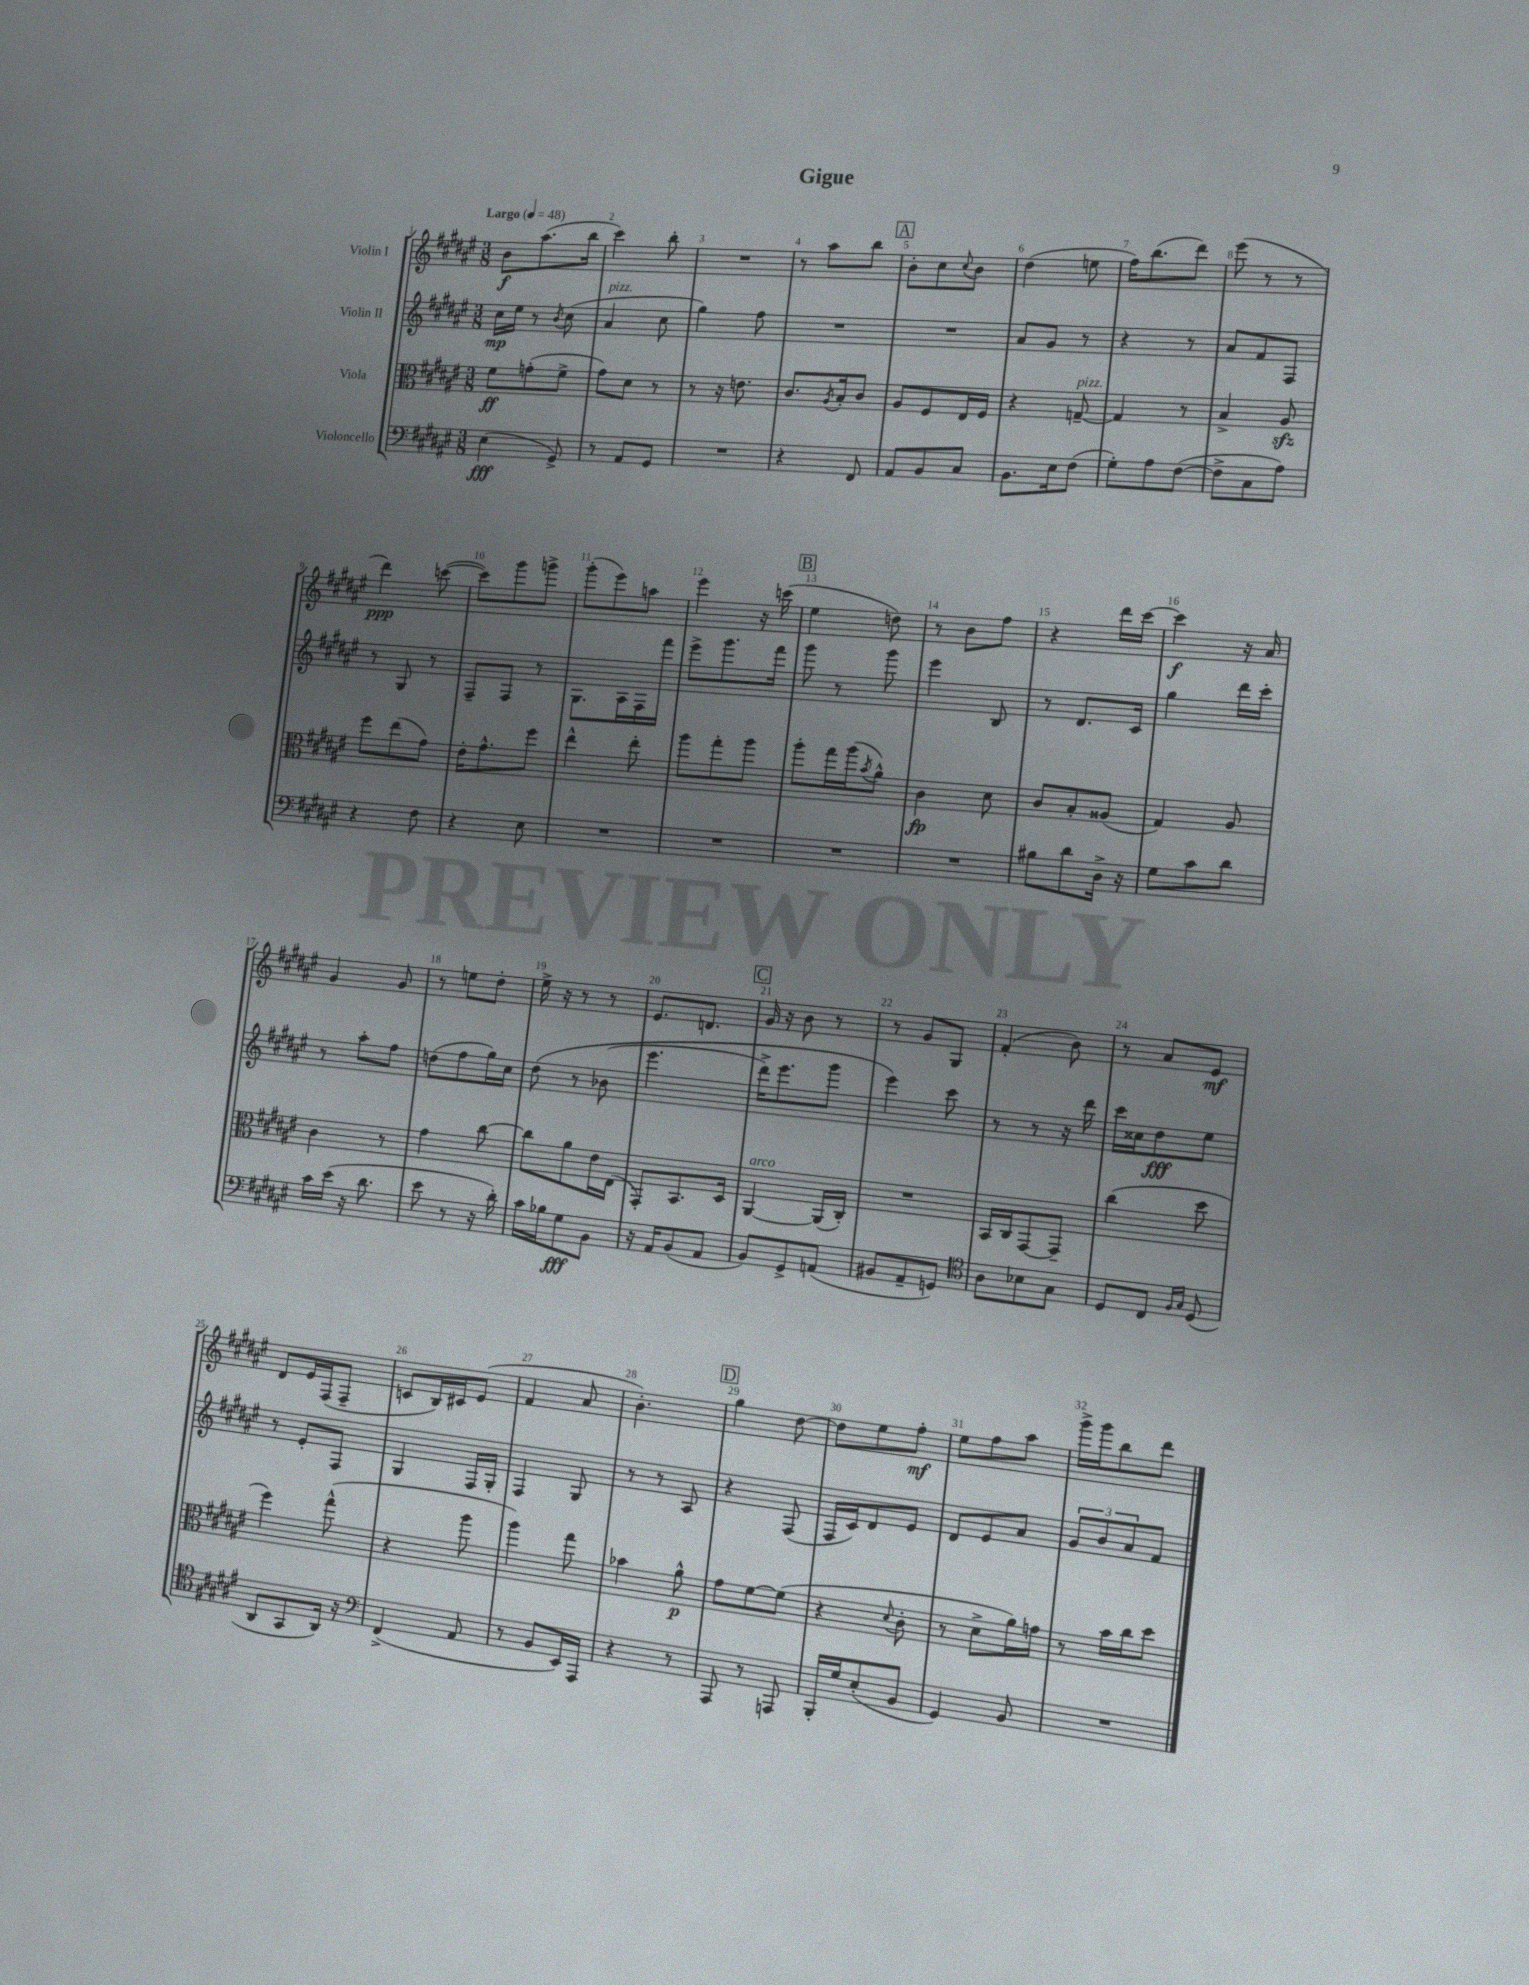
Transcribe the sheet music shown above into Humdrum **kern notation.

**kern	**kern	**kern	**kern
*staff4	*staff3	*staff2	*staff1
*clefF4	*clefC3	*clefG2	*clefG2
*k[f#c#g#d#a#e#]	*k[f#c#g#d#a#e#]	*k[f#c#g#d#a#e#]	*k[f#c#g#d#a#e#]
*M3/8	*M3/8	*M3/8	*M3/8
*MM48	*MM48	*MM48	*MM48
(4E#\	8f#\L	16cc#\LL	8b\L
.	.	16ee#\JJ	.
.	(8g'\	8r	(8.aa#\
.	.	8qb/	.
8GG#^/)	8f#^\J	(8cc#\	.
.	.	.	16bb\Jk
=	=	=	=
8r	8g#\L)	4a#/	4ccc#\)
8AA#/L	8d#\J	.	.
8GG#/J	8r	8cc#\	8bb'\
=	=	=	=
4.r	8r	4gg#\)	4.r
.	16r	.	.
.	8.e\	.	.
.	.	8ff#\	.
=	=	=	=
4r	8.c#/L	4.r	8r
.	.	.	8aa#\L
.	8qA#/	.	.
.	16B'/k	.	.
8FF#/	8c#/J	.	8bb\J
=	=	=	=
8AA#/L	8A#/L	4.r	8b'\L
8BB/	8F#/	.	8cc#\
.	.	.	8qqcc#/
8C#/J	16E#/L	.	8b\J
.	16F#/JJ	.	.
=	=	=	=
8.BB\L	4r	8a#/L	(4dd#\
.	.	8g#/J	.
16E#\k	.	.	.
(8F#\J	[8G~/	8r	8ee\
=	=	=	=
8G#'\L)	4G/]	4r	16ff#\LK)
.	.	.	(8.bb\
8A#\	.	.	.
([8F#\J	8r	8r	8ddd#\J)
=	=	=	=
8F#^\]L	4B^/	8a#/L	(8eee#\
8C#\	.	8f#/	8r
8A#\J)	8A#/	8F#/J	8r
=	=	=	=
4r	8ff#\L	8r	4ddd#\)
.	(8ee#\	8G#/	.
8F#\	8g#\J)	8r	([8ccc\
=	=	=	=
4r	16e#'\LK	8F#~/L	8ccc\]L)
.	8.g#^^\	.	.
.	.	8F#/J	8ggg#\
8E#\	8ff#\J	8r	8ggg^\J
=	=	=	=
4.r	4ee#^^\	8.G#\L	(8ggg#'\L
.	.	.	8eee#\)
.	.	16A#\L	.
.	8ee#'\	16F#\	8aa\J
.	.	16fff#\JJ	.
=	=	=	=
4.r	8aa#\L	8eee#^\L	4eee#\
.	8gg#'\	8.ggg#\	.
.	8aa#\J	.	16r
.	.	16fff#\Jk	(16ccc\
=	=	=	=
4.r	8aa#'\L	8ggg#\	4ee#\
.	16gg#\L	8r	.
.	(16aa#\J	.	.
.	8qb/	.	.
.	8a#^^\J)	8ggg#\	8dd\)
=	=	=	=
4.r	4c#\	4eee#\	8r
.	.	.	8b\L
.	8d#\	8B/	8ff#\J
=	=	=	=
8B#\L	8c#/L	8r	4r
8d#\	8B'/	8.d#/L	.
16D#^\Jk	(8A##/J	.	16ddd#\LL
16r	.	16c#/Jk	[16ccc#\JJ
=	=	=	=
8G#\L	4G#/)	4gg#\	4ccc#\]
8c#\	.	.	.
8d#\J	8A#/	16ddd#\LL	16r
.	.	16ccc#'\JJ	16a#/
=	=	=	=
16c#\LL	4c#\	8r	4g#/
(16e#\JJ	.	.	.
16r	.	8aa#'\L	.
8.d#\	.	.	.
.	8r	8ff#\J	8g#/
=	=	=	=
8e#\	4g#\	(8dd\L	8r
8r	.	8ff#\	8ee\L
16r	[8cc#\	16gg#\L)	8dd#'\J
16d#'\)	.	16cc#\JJ	.
=	=	=	=
16c#\LL	8cc#\]L	&(8dd#\	16ee#^\
16B-\J	.	.	16r
8G#\	8a#\	8r	8r
8BB\J	16e#\L	(8b-\	8r
.	(16E#\JJ	.	.
=	=	=	=
16r	8GG#'/L)	4.eee#\	8.e#/L
16AA#/LK	.	.	.
(8BB/	8.BB/	.	.
.	.	.	8.d/J
8AA#/J	.	.	.
.	16D#/Jk	.	.
=	=	=	=
8BB/L)	[4AA#/	16ddd#^\LK)	16g#/
.	.	8.eee#\	16r
8GG#^/	.	.	8b\
(8AA/J	(16AA#/]LL	8ggg#\J	8r
.	16C#'/JJ)	.	.
=	=	=	=
8BB#/L	4.r	4eee#\&)	8r
8AA#~/	.	.	8g#/L
8GG/J)	.	8ccc#\	8G#/J
=	=	=	=
*clefC4	*	*	*
8A#\L	16BB/LL	8r	(4f#'/
.	16C#/J	.	.
8B-\	[8GG#/	8r	.
8G#\J	8GG#~/]J	16r	8b\)
.	.	16ddd#\	.
=	=	=	=
8D#/L	(4cc#\	16ccc#\LL	8r
.	.	16cc##\J	.
8C#/J	.	8dd#\	8a#/L
16qqF#/LL	.	.	.
16qqG#/JJ	.	.	.
(8D#/	8dd#\	8ee#\J	8e#/J
=	=	=	=
8AA#/L	4ff#\)	8r	8d#/L
8GG#/	.	8e#'/L	16e#/L
.	.	.	(16F#/J
16AA#/Jk)	(8gg#^^\	8F#/J	8F#~/J
16r	.	.	.
=	=	=	=
*clefF4	*	*	*
(4FF#^/	4r	4G#/	8c/L
.	.	.	16B/L)
.	.	.	16c#/J
8AA#/	8aa#\	16F#/LL	(8e#/J
.	.	16G#'/JJ	.
=	=	=	=
8r	4aa#\)	4F#/	4f#/
8BB/L	.	.	.
16EE#/L)	8gg#\	8G#/	8a#/
16AAA#/JJ	.	.	.
=	=	=	=
4r	4b-\	8r	4.b'\)
.	.	8r	.
8r	8a#^^\	8A#/	.
=	=	=	=
8AAA#/	8g#\L	4r	4gg#\
8r	[8f#\	.	.
8AAA/	(8f#\]J	(8F#/	[8dd#\
=	=	=	=
16BBB'/LL	4r	16F#/LL	8dd#\]L
16G#/J	.	16c#/J)	.
(8E#'/	.	8d#/	8ee#\
.	8qqd#/	.	.
8BB/J	8c#'\	8e#/J	8ff#'\J
=	=	=	=
4GG#/)	8r	8d#/L	8ee#\L
.	8d#^\L	8e#/	8ff#\
8BB/	16a#\L)	8a#/J	8aa#\J
.	16g\JJ	.	.
=	=	=	=
4.r	8r	12g#/L	16ggg#^\LL
.	.	.	16ggg#\J
.	.	12b/	.
.	16b\LL	.	8bb\
.	.	12a#/	.
.	16cc#\J	.	.
.	8dd#\J	8f#/J	8ddd#\J
==	==	==	==
*-	*-	*-	*-
